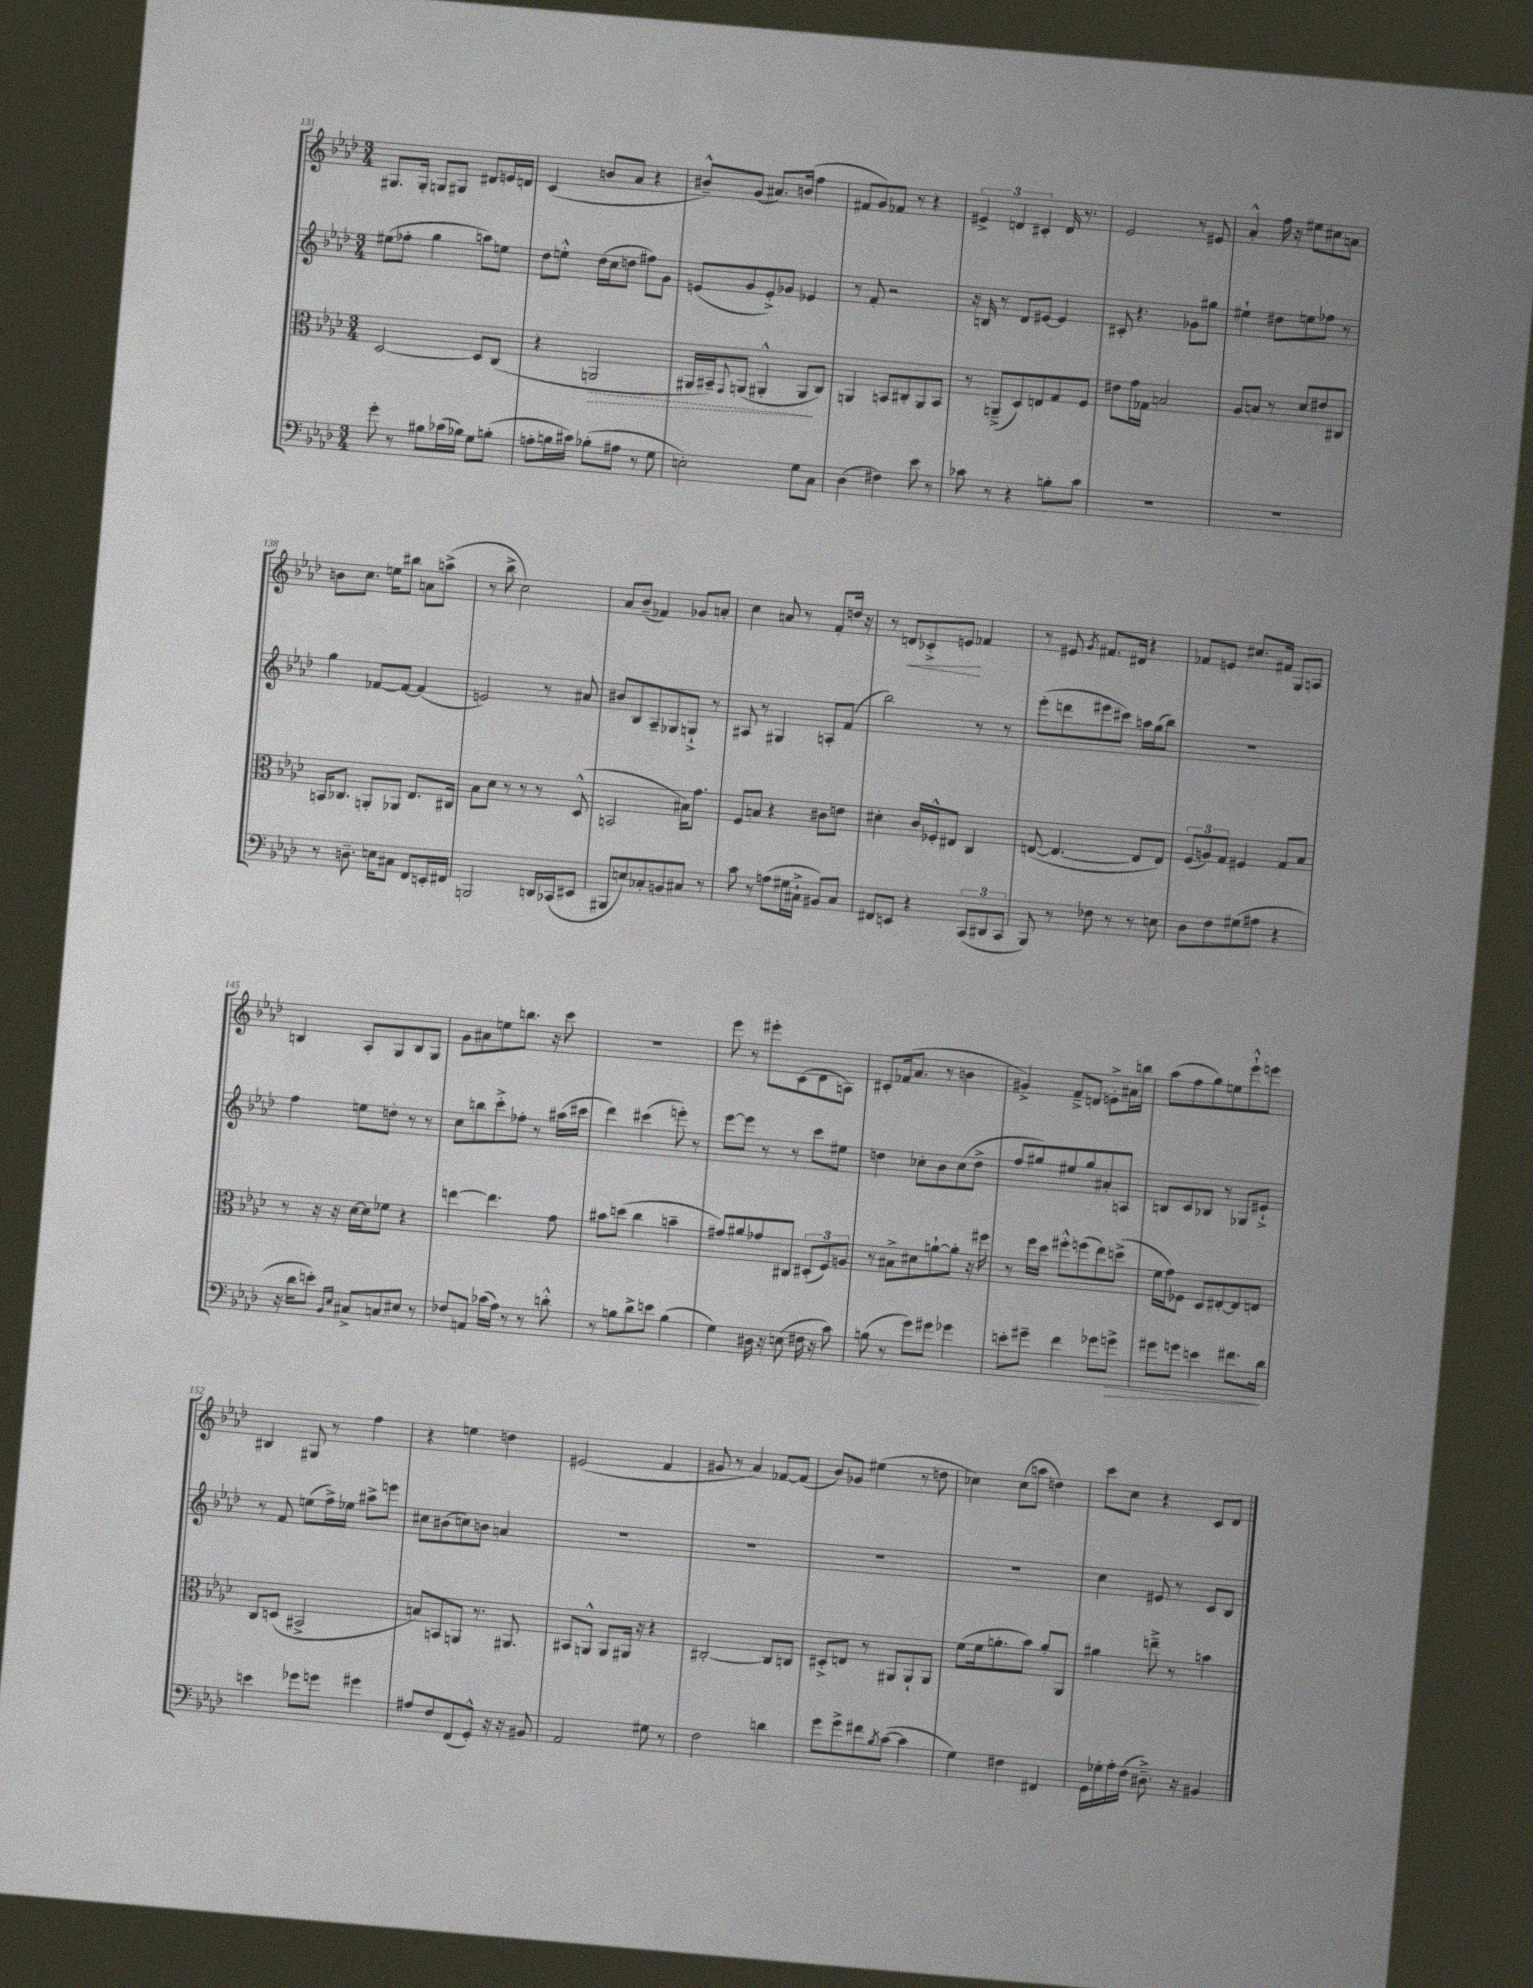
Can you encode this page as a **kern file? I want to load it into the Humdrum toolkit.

**kern	**kern	**kern	**kern
*staff4	*staff3	*staff2	*staff1
*clefF4	*clefC3	*clefG2	*clefG2
*k[b-e-a-d-]	*k[b-e-a-d-]	*k[b-e-a-d-]	*k[b-e-a-d-]
*M3/4	*M3/4	*M3/4	*M3/4
8g'\	[2D-/	(8ee#\L	8.G#/L
8r	.	8ff-'\J	.
.	.	.	16G#'/Jk
8B#\L	.	4gg\	8G/L
(16c-\L	.	.	8G#/J
16B-\JJ)	.	.	.
8G\L	8D-/]L	8aa\L)	8d#/L
(8B'\J	(8C/J	8ee\J	16e/L
.	.	.	16d/JJ
=	=	=	=
8A'\L	4r	8dd-\L	(4c/
16B\L	.	8ee'^^\J	.
16c#\JJ)	.	.	.
(8B-'\L	2AA/	(16dd-\LL	8b/L
.	.	16cc\J	.
8A#\J	.	8dd\J	8a-/J
8r	.	8ff#\L)	4r
8G\	.	8g\J	.
=	=	=	=
2E'\)	16AA#/LL	(8e/L	8b#~^^/L)
.	16BB#~/J)	.	.
.	8qqGG/	.	.
.	(8AA/J	8g/	(8g/J
.	4AA#'^^/	8e'^/)	8.a#/L)
.	.	8g-/J	.
.	.	.	(16b/Jk
8G\L	8AA#/L	4e-/	4ff\
8C\J	8C/J)	.	.
=	=	=	=
(4D-\	4AA/	8r	8f#/L
.	.	8f'/	8g/)
4F#\)	8BB/L	2r	8f-/J
.	8C#'/	.	8r
8e-\	8AA/	.	4r
8r	8BB/J	.	.
=	=	=	=
8c-\	8r	16r	6e#^/
.	.	16B/	.
8r	(8AA~^/L	8r	.
.	.	.	6d/
4r	8D-/)	8d-/L	.
.	.	.	6c#'/
.	8E/	[8e#/J	.
8B'\L	8G/	4e#/]	16d/
.	.	.	8.r
8c-\J	8F/J	.	.
=	=	=	=
2.r	8e#\L	8c#'/	2e-/
.	16g\L	4.r	.
.	16G-\JJ	.	.
.	2B/	.	.
.	.	8g-\L	8r
.	.	8gg#\J	8e#/
=	=	=	=
2.r	8A-/L	4ee#`\	4a-'^^/
.	8B/J	.	.
.	8r	8dd#\L	16ff\
.	.	.	16r
.	8d-/L	8ee\	8ee#\L
.	8e#/	8ff-\J	8cc#\
.	8C#/J	8r	8a\J
=	=	=	=
8r	16BB/LK	4gg\	8b\L
.	8.C-/J	.	.
8.D~\	.	.	8.cc\J
.	8AA'/L	[8f-/L	.
16E\LK	.	.	16ee\LK
8C#\J	8AA-/J	8f-/_J	8bb#\J
8FF/L	8.E-/L	(4f-/]	8a\L
16EE'/L	.	.	(8aa^\J
16FF#/JJ	16C#/Jk	.	.
=	=	=	=
2BBB/	8B-\L	2e/)	8r
.	8d-\J	.	8bb-^\
.	8r	.	2cc\)
.	8r	.	.
16DD/LL	8r	8r	.
(16CC-/J	.	.	.
8EE#/J	(8D-^^/	8a#/	.
=	=	=	=
8BBB#/L	2BB/	8b#/L	8a-/L
8E/)	.	8B-/	(8b-~/J
8C-'/	.	8A-~/	4f-/)
8BB/	.	8G-/	.
8C#/J	16B#\LK)	8G`^/J	8g-/L
.	8.g\J	.	.
8r	.	8r	8a'/J
=	=	=	=
8c\	8F/L	8A#/	4cc\
8r	8B/J	8r	.
(8A\L	4r	4G#/	8a/
16G#\L	.	.	8r
16C#`^\JJ	.	.	.
8BB#/L)	8c#\L	8A'/L	8f'/L
8C#/J	8e\J	(8f/J	16dd/Jk
.	.	.	16r
=	=	=	=
8FF#/L	4d#'\	2bb-\)	8r
8EE/J	.	.	8d/L
4r	16c/LL	.	8c-'^/
.	16F-'^^/J	.	.
.	8E#/J	.	8e/J
(12CC/L	4C/	8r	4f-/
12DD#/	.	.	.
.	.	8r	.
12CC/J	.	.	.
=	=	=	=
8BBB-/)	([8E/	(8eee-'\L	8r
8r	4.E/_	8ddd\	8e#/
.	.	.	8qg/
8F-\	.	8eee#\	8.f#/L
8r	.	8ccc#\J)	.
.	.	.	16d#/Jk
8r	8E/]L	16aa\LL	4r
.	.	(16gg\J	.
8E\	8E/J)	8bb-\J)	.
=	=	=	=
8D-\L	(12F/L	2.r	8f-/L
.	12A/)	.	.
8F\	.	.	8e/J
.	12G/J	.	.
(8G#\	4F#/	.	8.cc#/L
8A#\J	.	.	.
.	.	.	16f#/Jk
4r	8G/L	.	8G/L
.	8B-/J	.	8A/J
=	=	=	=
16r	8r	4ff\	4B/
16d-\LK	.	.	.
8e'\J)	16r	.	.
.	16r	.	.
16qqBB-/LL	.	.	.
16qqE-/JJ	.	.	.
8C#^/L	[16d-\LL	8ee\L	8A-'/L
.	16d-\]J	.	.
8C/	8f-\J	8dd'\J	8G/
8E#/J	4r	8r	8B/
8r	.	8r	8G/J
=	=	=	=
8F-/L	[4ee\	8cc\L	8g\L
8AA/J	.	8bb\	8a#\
(16c-\LL	4.ee\]	8ccc'^\	8ee\
16A-\JJ)	.	.	.
8r	.	8ff-'\J	8.bb\J
8r	.	8r	.
.	.	.	16r
8d'^^\	8g\	(16aa#\LL	8ccc\
.	.	16ccc#\JJ	.
=	=	=	=
8r	8b#\L	4ddd-\)	2.r
8B\L	(8dd\J	.	.
8d-^\	4cc\	(4ccc#\	.
8e\J	.	.	.
(4B\	4b~\	8eee'\)	.
.	.	8r	.
=	=	=	=
4G\)	8g#/L)	[8eee-\L	8eee-\
.	8a#/	8eee-\]J	8r
16D#\	8g-/	8r	8eee#'\L
16r	.	.	.
(8E\	8C#/J	8r	(8c\
16F#\	(12D#'/L	8ccc\L	8d-\
16r	.	.	.
.	12F/)	.	.
8c\)	.	8ee#\J	8A\J)
.	12A/J	.	.
=	=	=	=
(8B\	8r	4dd\	8c#'/L
8r	8B#^\L	.	(16f-/k
.	.	.	8.a-/J
8g\L)	8d#\	8cc-'\L	.
8g#\J	[8a`\	8b-\	8r
4g-\	8a'\]J	(8cc-\	4b\
.	16r	8dd^\J	.
.	16ff#\	.	.
=	=	=	=
8e'\L	8r	8ff/L	4g#^/)
8g#~\J	16ff\LL	8gg#/)	.
.	16dd-\JJ	.	.
4f\	8ff#'^^\L	8ee#/	8f~^/L
.	(8ff\	8gg#/	8d/J
8g-\L	8ee-\)	8a#'/	8e'^\L
8g^\J	(8dd^\J	8A/J	16a#\L
.	.	.	16bb\JJ
=	=	=	=
8g#\L	16f\LL	8B/L	(8aa-\L
.	16g\J)	.	.
8g\J	8F-\J	8c/	8ff\
4e\	8D-/L	8B-/J	8gg\)
.	[8E#'/	8r	8ee\
8.f#\L	8E#/]	8G-/L	8eee-`^^\
.	8E/J	8e#`^/J	8eee\J
16d-\Jk	.	.	.
=	=	=	=
4e\	8C/L	8r	4B#/
.	(8D/J	8f/	.
8g-\L	2BB#^/	(8ee\L	8G#/
8g\J	.	16ff^\L)	8r
.	.	16ee-\JJ	.
4g#\	.	8aa#^\L	4ff\
.	.	8eee\J	.
=	=	=	=
8A#/L	8B/L)	8cc#\L	4r
8F/	8BB/	(8b#\	.
(8FF/	8AA/J	8cc\)	4ee\
8GG'^^/J)	8.r	8b\J	.
16r	.	4a/	4dd\
16r	8.AA#/	.	.
8BB#/	.	.	.
=	=	=	=
2AA-/	8BB#/L	2.r	(2e#/
.	8AA^^/J	.	.
.	8AA/L	.	.
.	16AA#/Jk	.	.
.	16r	.	.
8G#\	4r	.	4f/
8r	.	.	.
=	=	=	=
2F\	[2C#'/	2.r	8g#/
.	.	.	8r
.	.	.	4a-/)
4d\	8C#/]L	.	[8f-/L
.	8C/J	.	(8f-/]J
=	=	=	=
8g\L	8D#'^/L	2.r	8b-/L)
8g^\	8E/J	.	8g-/J
8f#\	8r	.	(4ee#\
8qB-/	.	.	.
([8c\J	8AA#/L	.	.
4c\]	8AA#`/	.	8r
.	8AA#/J	.	8dd\
=	=	=	=
4G\)	(8f\L	2.r	4cc-\)
.	16f\k	.	.
.	8.a'\	.	.
4F#\	.	.	(8cc-\L
.	8b-\J)	.	8aa\J
4FF#/	8a'/L	.	4dd\)
.	8AA-/J	.	.
=	=	=	=
16GG\LL	4a#\	4cc\	8ccc\L
16G-'\	.	.	.
16A-'\	.	.	8cc\J
(16F\JJ	.	.	.
8.D#~^\)	8ee~^\	8e#/	4r
.	8r	8r	.
16r	.	.	.
4BB#/	4b\	8c/L	8c/L
.	.	8B-/J	8d-/J
==	==	==	==
*-	*-	*-	*-
